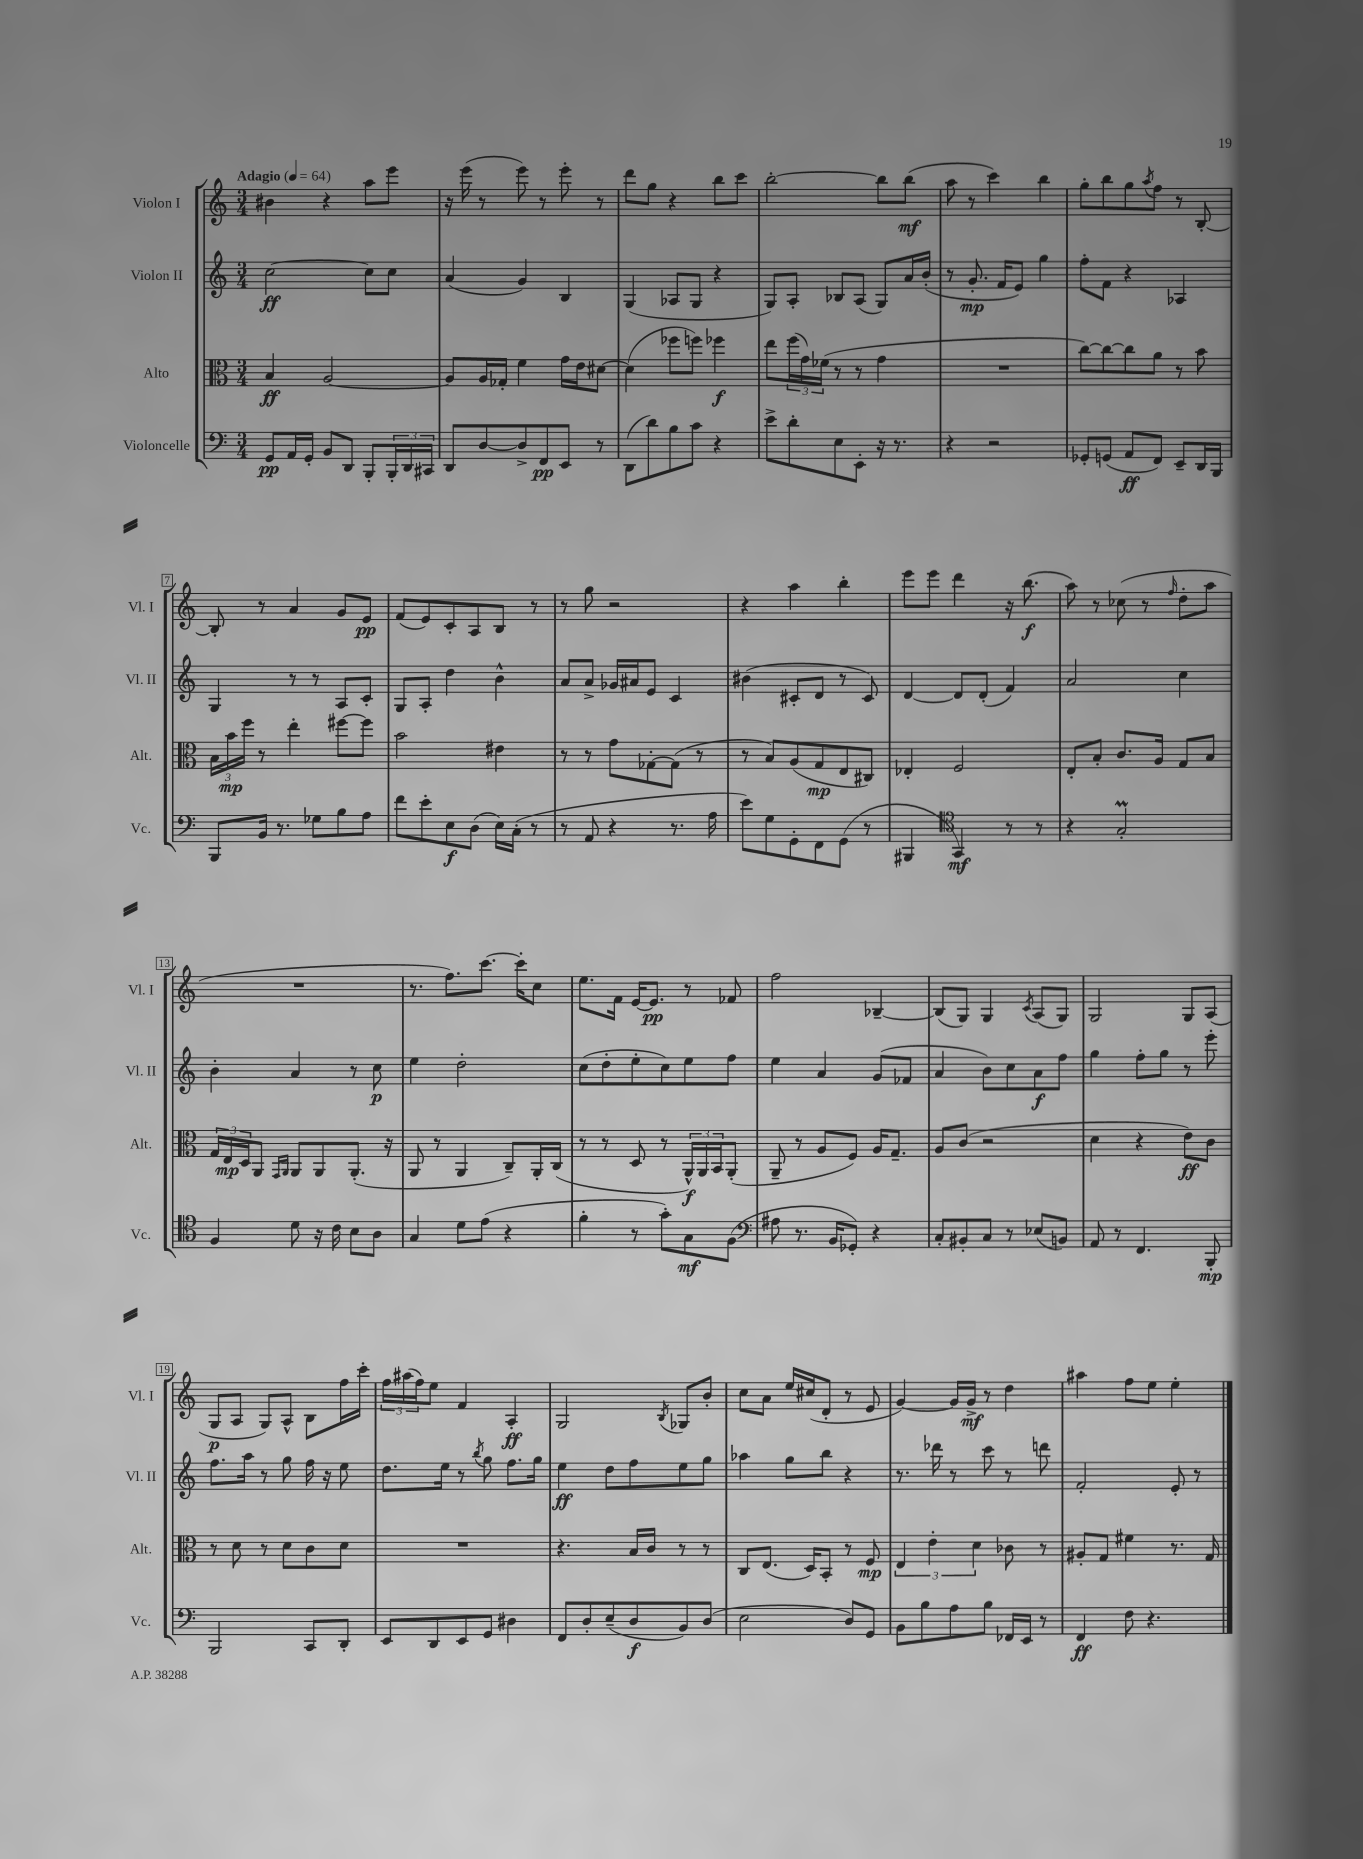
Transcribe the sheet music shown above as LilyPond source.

<<
\new StaffGroup <<
\new Staff = "s0" \with { instrumentName = "Violon I" shortInstrumentName = "Vl. I" } {
    \clef treble \key c \major \numericTimeSignature \time 3/4 \tempo "Adagio" 4 = 64
    bis'4 r4 a''8 e'''8 |
    r16 e'''16( r8 e'''8) r8 e'''8-. r8 |
    d'''8 g''8 r4 b''8 c'''8 |
    b''2~-. b''8 b''8\mf( |
    a''8 r8 c'''4) b''4 |
    g''8-. b''8 g''8 \acciaccatura { a''8 } f''8 r8 b8~-. |
    b8-. r8 a'4 g'8 e'8\pp |
    f'8( e'8) c'8-. a8 b8 r8 |
    r8 g''8 r2 |
    r4 a''4 b''4-. |
    e'''8 e'''8 d'''4 r16 b''8.\f( |
    a''8) r8 ces''8( r8 \grace { f''16 } d''8-. a''8 |
    R2. |
    r8. f''8.) c'''8.~ c'''16-. c''8 |
    e''8. f'16 e'16~ e'8.\pp r8 fes'8 |
    f''2 bes4~-- |
    bes8( g8) g4 \acciaccatura { c'8 } a8( g8) |
    g2 g8 a8( |
    g8\p a8 g8) a8-^ b8 f''16 c'''16-. |
    \tuplet 3/2 { f''16 ais''16( f''16) } e''8 f'4 a4-.\ff |
    g2 \acciaccatura { b8 } ges8 b'8-. |
    c''8 a'8 e''16 cis''16( d'8-. r8 e'8 |
    g'4~) g'16 g'16->\mf r8 d''4 |
    ais''4 f''8 e''8 e''4-. \bar "|." |
}
\new Staff = "s1" \with { instrumentName = "Violon II" shortInstrumentName = "Vl. II" } {
    \clef treble \key c \major \numericTimeSignature \time 3/4
    c''2~\ff c''8 c''8 |
    a'4( g'4) b4 |
    g4( aes8 g8 r4 |
    g8) a8-. bes8 a8( g8) a'16 b'16-.( |
    r8 g'8.-.\mp f'16 e'8) g''4 |
    f''8-. f'8 r4 aes4 |
    g4 r8 r8 a8 c'8-. |
    g8 a8-. d''4 b'4-^ |
    a'8 a'8-> ges'16 ais'16 e'8 c'4 |
    bis'4( cis'8-. d'8 r8 cis'8) |
    d'4~ d'8 d'8-.( f'4) |
    a'2 c''4 |
    b'4-. a'4 r8 c''8\p |
    e''4 d''2-. |
    c''8( d''8-. e''8-. c''8) e''8 f''8 |
    e''4 a'4 g'8( fes'8 |
    a'4 b'8) c''8 a'8\f f''8 |
    g''4 f''8-. g''8 r8 e'''8-. |
    f''8. a''16 r8 g''8 f''16 r16 e''8 |
    d''8. e''16 r8 \acciaccatura { b''8 } g''8 f''8. g''16 |
    e''4\ff d''8 f''8 e''8 g''8 |
    aes''4 g''8 b''8 r4 |
    r8. des'''16 r8 c'''8 r8 d'''8 |
    f'2-. e'8-. r8 \bar "|." |
}
\new Staff = "s2" \with { instrumentName = "Alto" shortInstrumentName = "Alt." } {
    \clef alto \key c \major \numericTimeSignature \time 3/4
    b4\ff a2~ |
    a8 a16 ges16-. f'4 g'16 e'16 dis'8~ |
    dis'4( fes''8 f''8) fes''4\f |
    e''8 \tuplet 3/2 { f''16( g'16) fes'16( } r8 r8 g'4 |
    R2. |
    c''8~) c''8~ c''8 a'8 r8 b'8 |
    \tuplet 3/2 { b16 b'16\mp f''16 } r8 e''4-. fis''8~ fis''8 |
    b'2 eis'4 |
    r8 r8 g'8 ges8~-. ges8( r8 |
    r8 b8) a8( g8\mp e8 cis8) |
    ees4-. f2 |
    e8-. b8-. c'8. a16 g8 b8 |
    \tuplet 3/2 { g16 e16\mp d16 } a,8 \grace { g,16 a,16 } a,8 a,8 a,8.-.( r16 |
    a,8 r8 a,4 c8--) a,16-. c16( |
    r8 r8 d8 r8 \tuplet 3/2 { a,16-^\f) a,16 b,16 } a,8-.( |
    a,8-- r8 a8 f8) a16 g8.-- |
    a8 c'8( r2 |
    d'4 r4 e'8\ff) c'8 |
    r8 d'8 r8 d'8 c'8 d'8 |
    R2. |
    r4. b16 c'16 r8 r8 |
    c8 e8.( d16) b,8-. r8 f8\mp |
    \tuplet 3/2 { e4 e'4-. d'4 } ces'8 r8 |
    ais8-. g8 fis'4 r8. g16 \bar "|." |
}
\new Staff = "s3" \with { instrumentName = "Violoncelle" shortInstrumentName = "Vc." } {
    \clef bass \key c \major \numericTimeSignature \time 3/4
    g,8\pp a,16 g,16-. b,8 d,8 b,,8-. \tuplet 3/2 { b,,16-. d,16 cis,16 } |
    d,8 d8~ d8-> f,8\pp e,8 r8 |
    d,8( d'8) b8 c'8 r4 |
    e'8-> d'8-. e8 e,8-. r16 r8. |
    r4 r2 |
    ges,8-. g,8( a,8\ff f,8) e,8-- d,16 b,,16 |
    b,,8 b,16 r8. ges8 b8 a8 |
    f'8 e'8-. e8\f d8( e16) c16-.( r8 |
    r8 a,8 r4 r8. a16 |
    e'8) g8 g,8-. f,8 g,8( r8 |
    bis,,4 \clef tenor g,4\mf) r8 r8 |
    r4 g2-.\prall |
    f4 d'8 r16 c'16 b8 a8 |
    g4 d'8 e'8( r4 |
    f'4-. r8 g'8-.) g8\mf f8( |
    \clef bass ais8 r8. b,16 ges,8-.) r4 |
    c8-. bis,8-. c8 r8 ees8( b,8) |
    a,8 r8 f,4. b,,8-.\mp |
    b,,2 c,8 d,8-. |
    e,8 d,8 e,8 g,8 dis4 |
    f,8 d8-. e8--( d8\f b,8) d8( |
    e2 d8) g,8 |
    b,8 b8 a8 b8 fes,16 e,16 r8 |
    f,4\ff f8 r4. \bar "|." |
}
>>
>>
\layout { \context { \Score \override BarNumber.stencil = #(make-stencil-boxer 0.1 0.3 ly:text-interface::print) } }
